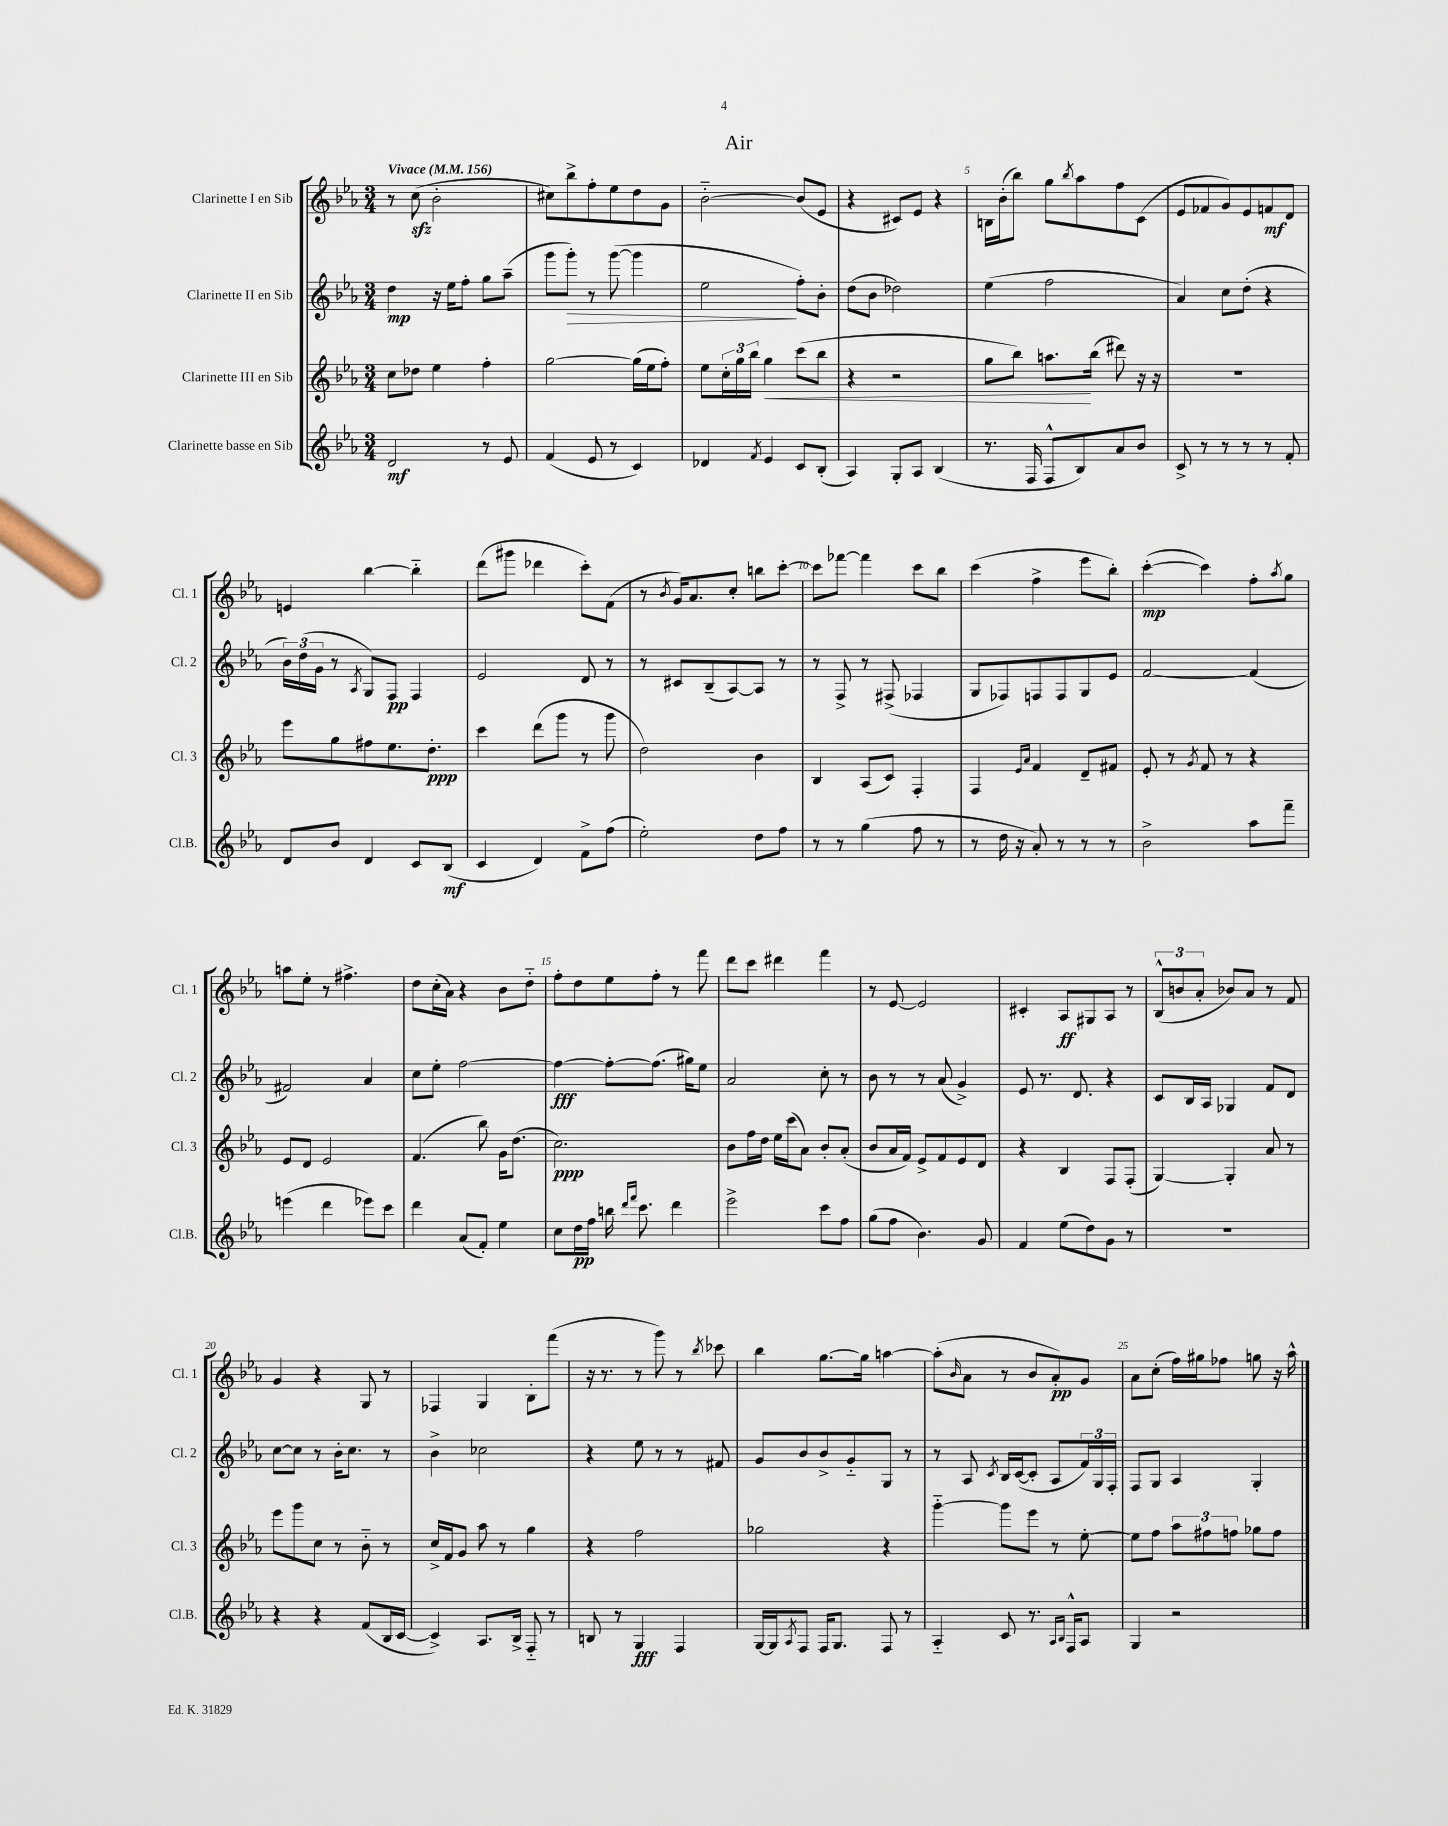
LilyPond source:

\header { title = "Air" }
<<
\new StaffGroup <<
\new Staff = "s0" \with { instrumentName = "Clarinette I en Sib" shortInstrumentName = "Cl. 1" } {
    \clef treble \key ees \major \numericTimeSignature \time 3/4 \tempo "Vivace" 4 = 156
    r8 c''8\sfz( bes'2-. |
    cis''8) bes''8-> f''8-. ees''8 d''8 g'8 |
    bes'2~-_ bes'8( ees'8 |
    r4 cis'8) ees'8 r4 |
    b16 bes'16-.( bes''8) g''8 \acciaccatura { bes''8 } aes''8 f''8 c'8( |
    ees'8 fes'8 g'8) ees'8 f'8\mf d'8 |
    e'4 bes''4~ bes''4-_ |
    d'''8( gis'''8 des'''4 c'''8-.) f'8( |
    r8 \acciaccatura { bes'8 } g'16) aes'8. c''8-. b''8 c'''8~-. |
    c'''8 fes'''8~ fes'''4 c'''8 bes''8 |
    c'''4( f''4-> ees'''8 bes''8-.) |
    c'''4~-.\mp( c'''4) f''8-. \acciaccatura { aes''8 } g''8 |
    a''8 ees''8-. r8 fis''4.-> |
    d''8 c''16-.( aes'16) r4 bes'8 d''8-_ |
    f''8-. d''8 ees''8 f''8-. r8 f'''8 |
    d'''8 c'''8 dis'''4 f'''4 |
    r8 ees'8~ ees'2 |
    cis'4-. aes8\ff gis8 aes8 r8 |
    \tuplet 3/2 { bes8-^( b'8 aes'8-. } bes'8) aes'8 r8 f'8 |
    g'4 r4 g8 r8 |
    fes4 g4 bes8-. f'''8( |
    r16 r8. r8 g'''8) r8 \acciaccatura { bes''8 } ces'''8 |
    bes''4 g''8.~ g''16 a''4~ |
    a''8-.( \grace { bes'16 } aes'8 r8 bes'8 aes'8-.\pp) g'8 |
    aes'8 c''8-.( f''16) gis''16 fes''8 g''8 r16 aes''16-^ \bar "|." |
}
\new Staff = "s1" \with { instrumentName = "Clarinette II en Sib" shortInstrumentName = "Cl. 2" } {
    \clef treble \key ees \major \numericTimeSignature \time 3/4
    d''4\mp r16 ees''16 f''8-. g''8 aes''8--( |
    g'''8 g'''8-.\>) r8 g'''8~( g'''4 |
    ees''2\! f''8-.) bes'8-. |
    d''8( bes'8 des''2) |
    ees''4( f''2 |
    aes'4) c''8 d''8-.( r4 |
    \tuplet 3/2 { bes'16) d''16( g'16 } r8 \acciaccatura { aes8 } g8) f8\pp f4 |
    ees'2 d'8 r8 |
    r8 cis'8 bes8--( aes8~) aes8 r8 |
    r8 f8-> r8 fis8->( fes4 |
    g8 fes8) f8 f8 g8 ees'8 |
    f'2~ f'4( |
    fis'2) aes'4 |
    c''8 ees''8-. f''2~ |
    f''4~\fff f''8~-. f''8.( gis''16) ees''8 |
    aes'2 c''8-. r8 |
    bes'8 r8 r8 aes'8( g'4->) |
    ees'8 r8. d'8. r4 |
    c'8 bes16 aes16 ges4 f'8 d'8 |
    c''8~ c''8 r8 bes'16-. c''8. r8 |
    bes'4-> ces''2 |
    r4 ees''8 r8 r8 fis'8 |
    g'8 bes'8 bes'8-> g'8-_ g8 r8 |
    r8 aes8 \acciaccatura { c'8 } bes16 c'16~( c'8-. aes8 \tuplet 3/2 { f'16) g16 f16-. } |
    f8 g8 aes4 g4-. \bar "|." |
}
\new Staff = "s2" \with { instrumentName = "Clarinette III en Sib" shortInstrumentName = "Cl. 3" } {
    \clef treble \key ees \major \numericTimeSignature \time 3/4
    c''8 des''8 ees''4 f''4-. |
    g''2~ g''16( ees''16 f''8-.) |
    ees''8 \tuplet 3/2 { c''16-. g''16 bes''16 } g''4\< c'''8( bes''8 |
    r4 r2 |
    g''8 bes''8) a''8.\! bes''16( dis'''8) r16 r16 |
    R2. |
    ees'''8 g''8 fis''8 ees''8. d''8.-.\ppp |
    c'''4 d'''8( g'''8 r8 g'''8 |
    d''2) bes'4 |
    bes4 aes8( c'8) f4-. |
    f4 \grace { ees'16 aes'16 } f'4 d'8-- fis'8 |
    ees'8-. r8 \acciaccatura { g'8 } f'8 r8 r4 |
    ees'8 d'8 ees'2 |
    f'4.( bes''8) g'16 d''8.( |
    c''2.\ppp) |
    bes'8 f''16 d''16 ees''16 c'''16( aes'8) bes'8-. aes'8-.( |
    bes'8 aes'16 f'16) ees'8-> f'8 ees'8 d'8 |
    r4 bes4 f8 f8-.( |
    g4~) g4-. aes'8 r8 |
    ees'''8 g'''8 c''8 r8 bes'8-_ r8 |
    c''16-> f'16 g'8 aes''8 r8 g''4 |
    r4 f''2 |
    ges''2 r4 |
    g'''4~-_ g'''8 ees'''8 r8 ees''8~-. |
    ees''8 f''8 \tuplet 3/2 { aes''8 fis''8 f''8 } ges''8 f''8 \bar "|." |
}
\new Staff = "s3" \with { instrumentName = "Clarinette basse en Sib" shortInstrumentName = "Cl.B." } {
    \clef treble \key ees \major \numericTimeSignature \time 3/4
    d'2\mf r8 ees'8 |
    f'4( ees'8 r8 c'4) |
    des'4 \acciaccatura { f'8 } ees'4 c'8 bes8-.( |
    aes4) g8-. aes8 bes4( |
    r8. f16 f8-^ bes8) aes'8 bes'8 |
    c'8-> r8 r8 r8 r8 f'8-. |
    d'8 bes'8 d'4 c'8 bes8\mf( |
    c'4 d'4) f'8-> f''8( |
    ees''2-.) d''8 f''8 |
    r8 r8 g''4( f''8 r8 |
    r8 d''16 r16 aes'8-.) r8 r8 r8 |
    bes'2-> aes''8 f'''8-- |
    e'''4( d'''4 ees'''8) c'''8 |
    d'''4 aes'8( f'8-.) ees''4 |
    c''8 d''16\pp f''16 b''16 \grace { d'''16 f'''16 } c'''8. d'''4 |
    ees'''2-> c'''8 f''8 |
    g''8( f''8 bes'4.) g'8 |
    f'4 ees''8( d''8) g'8 r8 |
    R2. |
    r4 r4 f'8( bes16 c'16~ |
    c'4->) aes8. bes16-> f8-_ r8 |
    b8 r8 g4\fff f4 |
    g16~ g16 \acciaccatura { aes8 } f8 f16 g8. f8 r8 |
    aes4-_ c'8 r8. \grace { aes16 bes16 } f16-^ aes8 |
    g4 r2 \bar "|." |
}
>>
>>
\layout { \context { \Score \override BarNumber.break-visibility = ##(#f #t #t) barNumberVisibility = #(every-nth-bar-number-visible 5) } }
